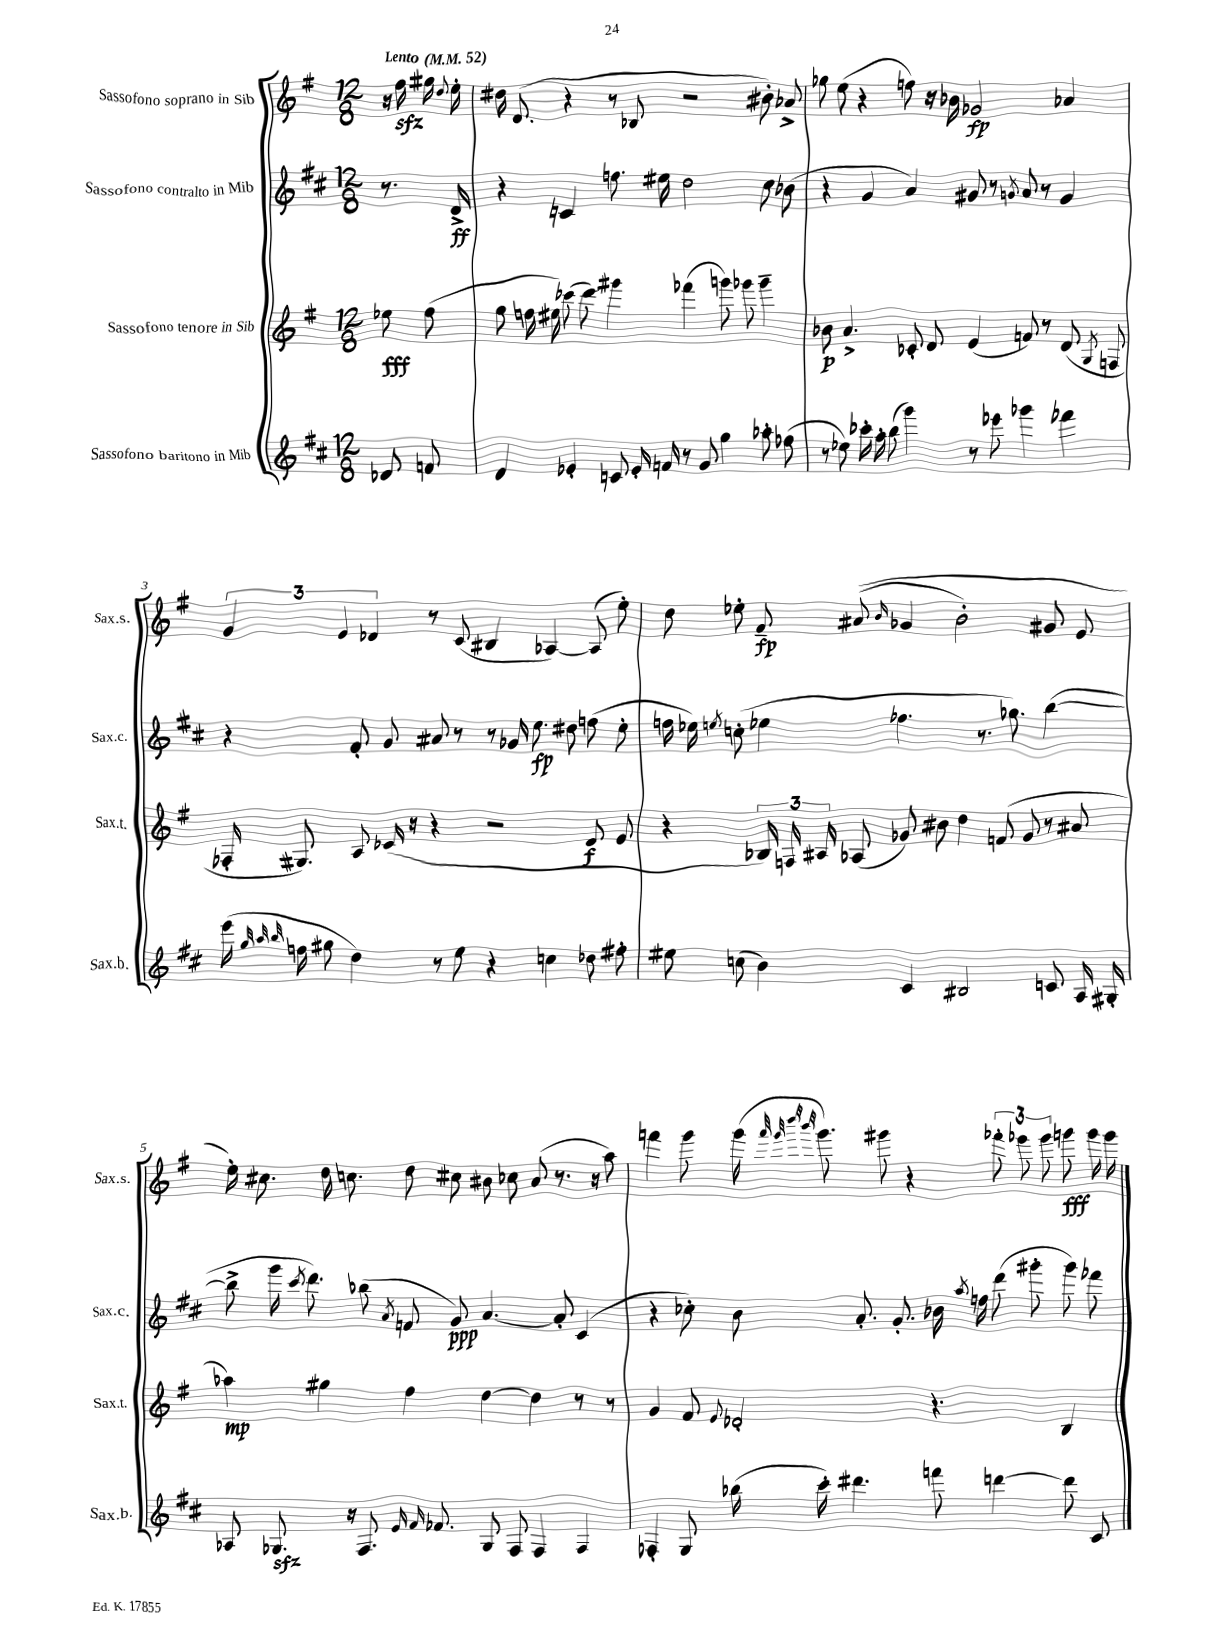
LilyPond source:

<<
\new StaffGroup <<
\new Staff = "s0" \with { instrumentName = "Sassofono soprano in Sib" shortInstrumentName = "Sax.s." } {
    \clef treble \key g \major \numericTimeSignature \time 12/8 \partial 4 \tempo "Lento" 4 = 52
    \autoBeamOff r16 fis''16\sfz gis''16 \appoggiatura { d''8 } e''16-. |
    dis''16 d'8.( r4 r8 bes8 r2 bis'8-.) aes'8-> |
    ges''8 e''8( r4 f''8) r16 bes'16 ges'2\fp aes'4 |
    \tuplet 3/2 { g'4 e'4 des'4 } r8 c'8( bis4 aes4~) aes8( e''8-.) |
    d''8 ees''8-. fis'8--\fp ais'8(\( \grace { b'16 } ges'4 b'2-.) gis'8 e'8 |
    e''16-.\) cis''8. d''16 c''8. d''8 cis''8 bis'8 ces''8 a'8( r8. r16 a''8) |
    f'''4 g'''8 g'''16( \grace { a'''32 g'''32 d''''32 b'''32 } g'''8.) gis'''8 r4 \tuplet 3/2 { fes'''8-. ges'''8 ges'''8 } g'''8\fff g'''16 g'''16 \bar "|." |
}
\new Staff = "s1" \with { instrumentName = "Sassofono contralto in Mib" shortInstrumentName = "Sax.c." } {
    \clef treble \key d \major \numericTimeSignature \time 12/8 \partial 4
    \autoBeamOff r8. d'16->\ff |
    r4 c'4 f''8. eis''16 d''2 cis''8 bes'8( |
    r4 g'4 a'4) gis'8 r8 \acciaccatura { g'8 } a'8 r8 g'4 |
    r4 fis'8-. g'8 ais'8 r8 r8 ges'16 e''8.\fp dis''8 f''8( e''8-. |
    f''16 ees''16) \acciaccatura { e''8 } c''8-.( ees''4 fes''4. r8. ges''8.) b''4~( |
    b''8-> g'''16 \acciaccatura { cis'''8 } d'''8.) bes''8( \acciaccatura { a'8 } f'8 g'8\ppp) a'4.~ a'8-. cis'4( |
    r4 ces''8-.) b'8 a'8.-. g'8.-. bes'16 \acciaccatura { a''8 } f''16 d'''8( gis'''8-. gis'''8) fes'''8 \bar "|." |
}
\new Staff = "s2" \with { instrumentName = "Sassofono tenore in Sib" shortInstrumentName = "Sax.t." } {
    \clef treble \key g \major \numericTimeSignature \time 12/8 \partial 4
    \autoBeamOff ees''8\fff fis''8( |
    g''8 f''16 eis''16) ces'''8( d'''8\glissando) gis'''4 fes'''4( g'''8) ges'''8 ges'''4-- |
    bes'8\p a'4.-> ces'8-. d'8 e'4( f'8) r8 d'8( \acciaccatura { g8 } f8 |
    fes16-. gis8.) a8 ces'16( r16 r4 r2 d'8\f e'8 |
    r4 \tuplet 3/2 { bes16) f16 ais16 } aes8( ges'8) bis'8 d''4 f'8( ges'8 r8 ais'8 |
    aes''4\mp) gis''4 fis''4 d''4~ d''4 r8 r8 |
    g'4 fis'8 \appoggiatura { e'8 } des'2-. r4. b4 \bar "|." |
}
\new Staff = "s3" \with { instrumentName = "Sassofono baritono in Mib" shortInstrumentName = "Sax.b." } {
    \clef treble \key d \major \numericTimeSignature \time 12/8 \partial 4
    \autoBeamOff des'8 f'8 |
    d'4 ees'4-. c'8 ees'16-. f'16 r8 g'8 g''4 aes''8-. fes''8( |
    r8 ees''8) ces'''16-. a''16-. b''8( g'''4) r8 ees'''8 ges'''4 fes'''4 |
    e'''16( \grace { g''32 a''32 b''32 } f''16 gis''8 d''4) r8 e''8 r4 c''4 des''8 fis''8-. |
    eis''8 c''8( b'4) cis'4 bis2 c'8 a16 gis16-. |
    aes8 ges8.\sfz r16 fis8. \grace { e'16 fis'16 } fes'8. ges8 fis8 fis4 fis4 |
    fes4-. g8 bes''16( cis'''16-.) dis'''4. f'''8 d'''4~ d'''8 cis'8 \bar "|." |
}
>>
>>
